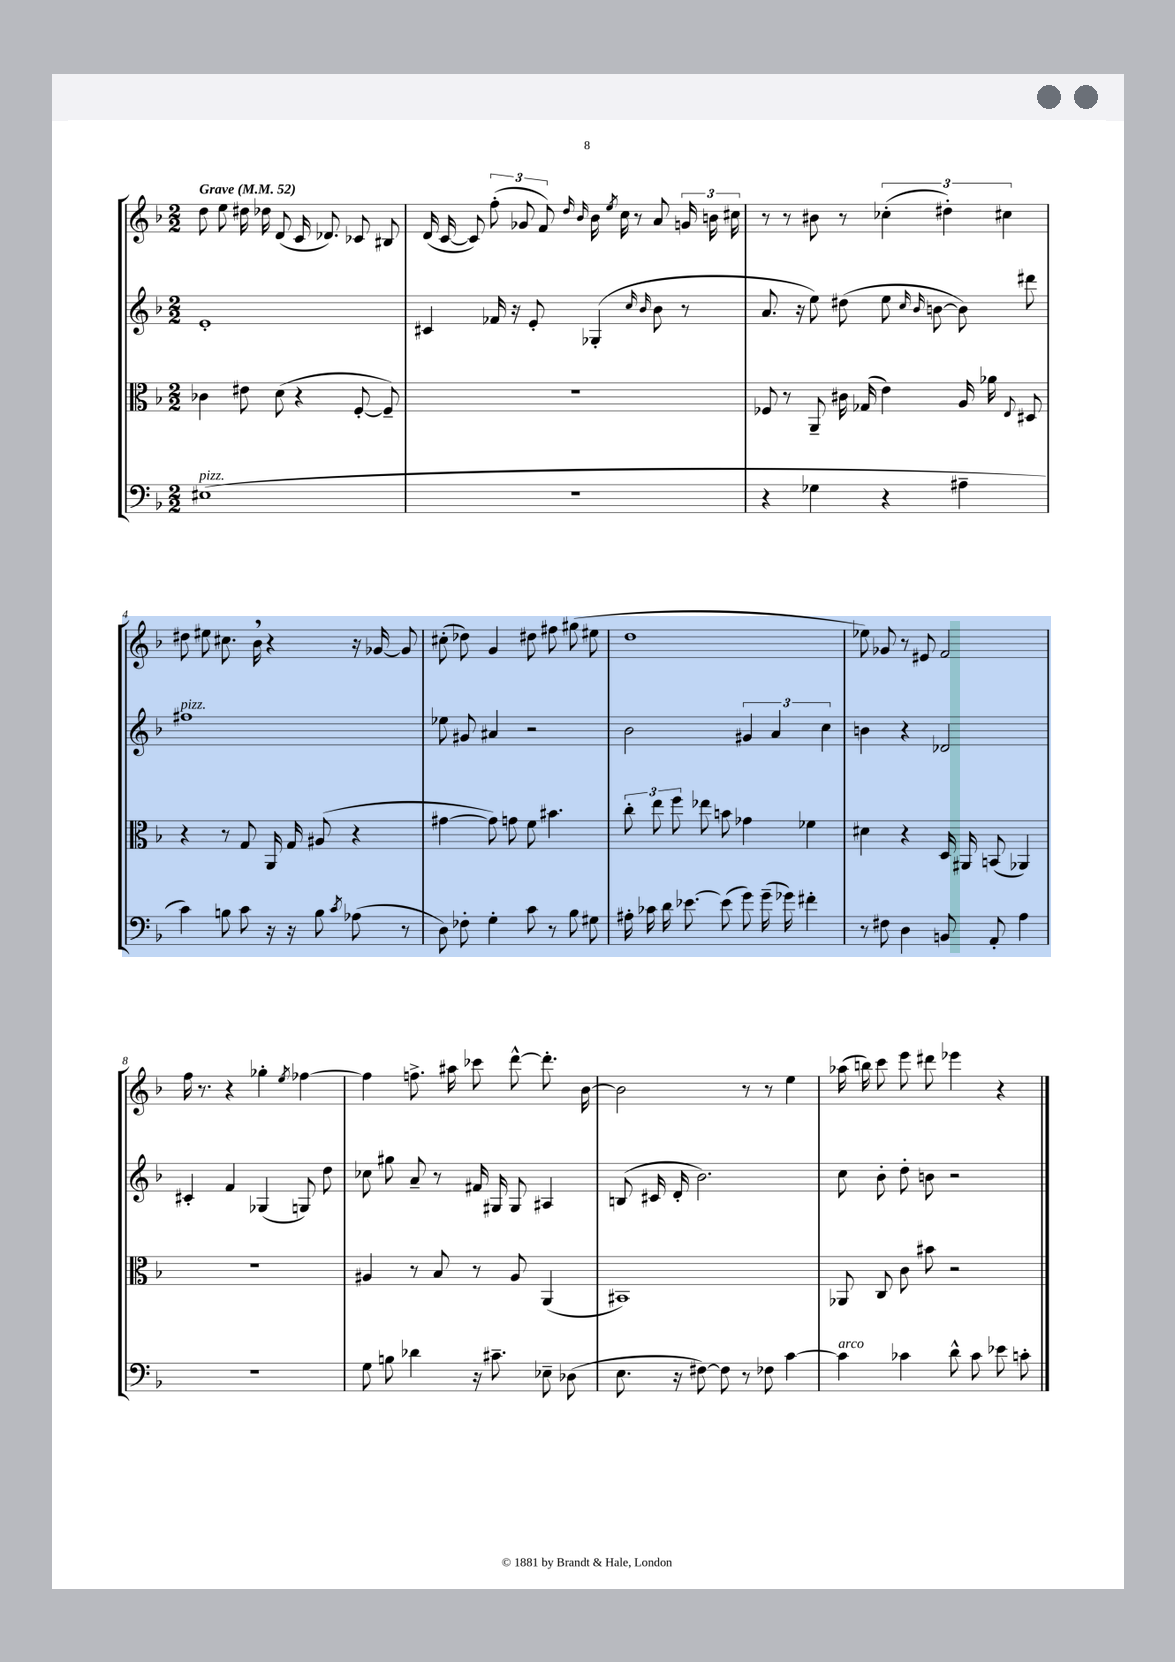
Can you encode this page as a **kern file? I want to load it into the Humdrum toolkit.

**kern	**kern	**kern	**kern
*part4	*part3	*part2	*part1
*staff4	*staff3	*staff2	*staff1
*clefF4	*clefC3	*clefG2	*clefG2
*k[b-]	*k[b-]	*k[b-]	*k[b-]
*M2/2	*M2/2	*M2/2	*M2/2
*MM52	*MM52	*MM52	*MM52
=1	=1	=1	=1
!	!	!	!LO:TX:a:B:t=Grave
!LO:TX:a:i:t=pizz.	!	!	!
(1E#X	4c-X\	1e'	8dd\
.	.	.	8ee\
.	8e#X\	.	16dd#X\
.	.	.	16dd-X\
.	(8d\	.	(8d/
.	4r	.	16c/
.	.	.	8.d-X/)
.	[8F'/	.	8c-X/
.	8F~/])	.	8B#X/
=2	=2	=2	=2
1r	1r	4c#X/	(16d/
.	.	.	[16c/
.	.	.	8c/])
.	.	16f-X/	(12ff'\
.	.	16r	.
.	.	.	12g-X/
.	.	8e'/	.
.	.	.	12f/)
.	.	.	16qqdd/
.	.	.	16qqb-/
.	.	(4G-X'/	16b-\
.	.	.	8qee/
.	.	.	16cc\
.	.	.	8r
.	.	16qqcc/	.
.	.	16qqb-/	.
.	.	8b-\	8a/
.	.	8r	24gn/
.	.	.	24bn\
.	.	.	24cc#X\
=3	=3	=3	=3
4r	8F-X/	8.a/	8r
.	8r	.	8r
.	.	16r	.
4G-X\	8AA~/	8ee\)	8b#X\
.	16c#X\	(8dd#X\	8r
.	(16G-X/	.	.
4r	4e\)	8ee\	(6cc-X'\
.	.	16qqcc/	.
.	.	16qqb-/	.
.	.	[8bn\	.
.	.	.	6dd#X'\)
4A#X~\	16A/	8b\])	.
.	16a-X\	.	.
.	.	.	6cc#X\
.	8qqE/	.	.
.	8D#X/	8ddd#X\	.
!!LO:LB:g=z
=4	=4	=4	=4
!	!	!LO:TX:a:i:t=pizz.	!
4c\)	4r	1ff#X	8dd#X\
.	.	.	8ee#X\
8Bn\	8r	.	8.cc#X\
8c\	8G/	.	.
.	.	.	16b-,\
16r	16AA/	.	4r
16r	16G/	.	.
8B\	(8A#X/	.	.
8qc/	.	.	.
(8A-X\	4r	.	16r
.	.	.	[16g-X/
8r	.	.	8g-/]
=5	=5	=5	=5
8D\)	[4g#X\	8ee-X\	(8cc#X'\
8F-X'\	.	8g#X/	8dd-X\)
4G'\	8g#\])	4a#X/	4g/
.	8gn\	.	.
8c\	8f\	2r	8dd#X\
8r	4.b#X\	.	8ff#X\
8B-\	.	.	(8gg#X\
8G#X\	.	.	8ee#X\
=6	=6	=6	=6
16A#X'\	12cc'\	2b-\	1dd
16c-X\	.	.	.
.	12ee\	.	.
16d\	.	.	.
.	12ff\	.	.
[8.e-X\	.	.	.
.	8ee-X\	.	.
(8e-\]	8bn\	.	.
8g\)	4g-X\	6g#X/	.
(16g~\	.	.	.
.	.	6a/	.
16g-X\)	.	.	.
4f#X'\	4f-X\	.	.
.	.	6cc\	.
=7	=7	=7	=7
8r	4d#X\	4bn\	8ee-X\)
8F#X\	.	.	8g-X/
4D\	4r	4r	8r
.	.	.	8e#X/
8BBn/	16D/	2d-X/	2f/
.	16AA#X/	.	.
8AA'/	(8BBn/	.	.
4A\	4AA-X/)	.	.
!!LO:LB:g=z
=8	=8	=8	=8
1r	1r	4c#X'/	16ff\
.	.	.	8.r
.	.	4f/	4r
.	.	(4G-X/	4gg-X'\
.	.	.	8qee/
.	.	8Gn/)	[4ff-X\
.	.	8dd\	.
=9	=9	=9	=9
8G\	4A#X/	8cc-X\	4ff-\]
8Bn\	.	8gg#X\	.
4d-X\	8r	8a~/	8.ffn^\
.	8B-/	8r	.
.	.	.	16aa#X\
16r	8r	16f#X/	8ccc-X\
8.c#X~\	.	16G#X/	.
.	8A#/	8G#/	[8ddd^^\
8E-X~\	(4AA/	4A#X/	8.ddd'\]
(8D-X\	.	.	.
.	.	.	[16b-\
=10	=10	=10	=10
8.E\	1BB#X)	(8Bn/	2b-\]
.	.	16c#X/	.
16r	.	16d'/	.
[8F#X\)	.	2.b-\)	.
8F#\]	.	.	.
8r	.	.	8r
8F-X\	.	.	8r
[4c\	.	.	4ee\
=11	=11	=11	=11
!LO:TX:a:i:t=arco	!	!	!
4c\]	8AA-X/	8cc\	(16aa-X\
.	.	.	16bbn\)
.	8C/	8b-'\	8ccc\
4c-X\	8c\	8dd'\	8eee\
.	8b#X\	8bn\	8ddd#X\
8d^^\	2r	2r	4eee-X\
8c-\	.	.	.
8e-X\	.	.	4r
8cn'\	.	.	.
==	==	==	==
*-	*-	*-	*-
